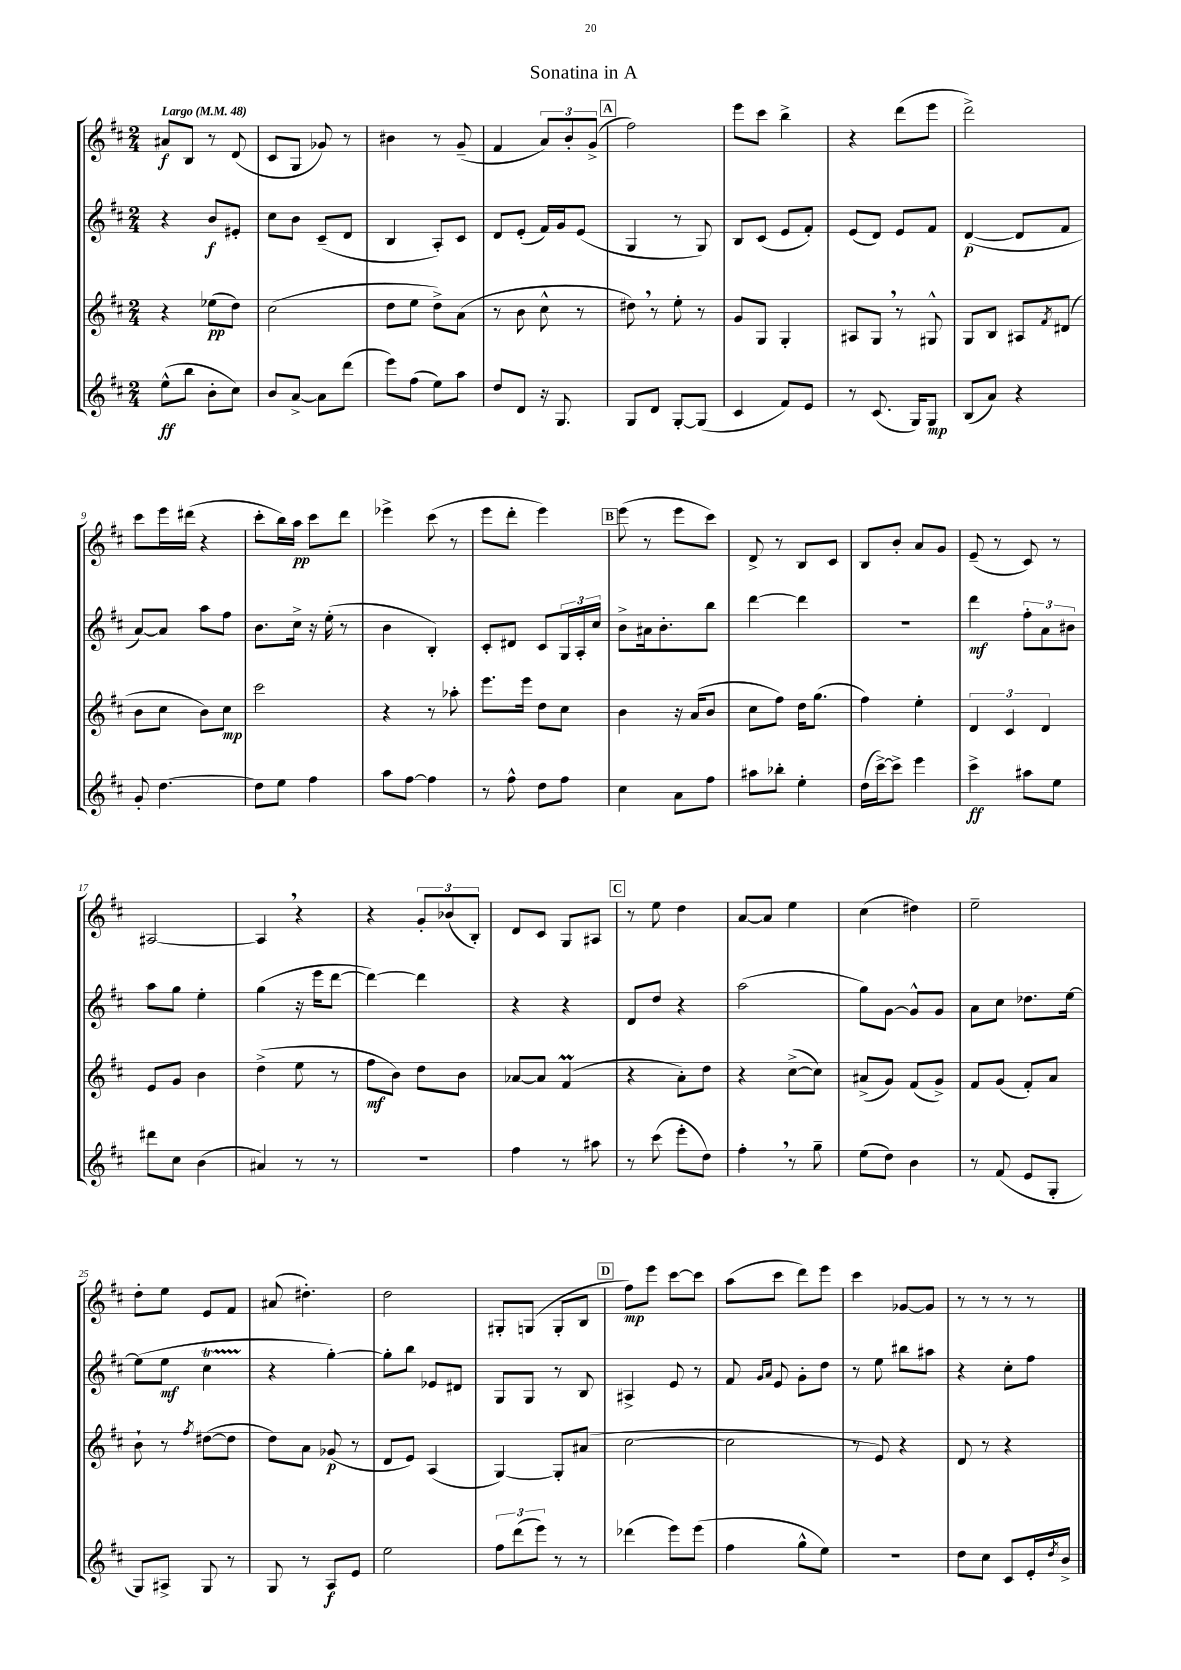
\header { title = "Sonatina in A" }
<<
\new StaffGroup <<
\new Staff = "s0" {
    \clef treble \key d \major \numericTimeSignature \time 2/4 \tempo "Largo" 4 = 48
    ais'8\f b8 r8 d'8( |
    cis'8 g8 ges'8) r8 |
    bis'4 r8 g'8--( |
    fis'4 \tuplet 3/2 { a'8) b'8-. g'8->( } |
    \mark \markup { \box "A" } fis''2) |
    e'''8 cis'''8 b''4-> |
    r4 d'''8( e'''8 |
    d'''2->) |
    cis'''8 e'''16 dis'''16( r4 |
    cis'''8-. b''16) a''16\pp cis'''8 d'''8 |
    ees'''4-> cis'''8( r8 |
    e'''8 d'''8-. e'''4) |
    \mark \markup { \box "B" } e'''8( r8 e'''8 cis'''8) |
    d'8-> r8 b8 cis'8 |
    b8 b'8-. a'8 g'8 |
    e'8--( r8 cis'8) r8 |
    ais2~ |
    ais4 \breathe r4 |
    r4 \tuplet 3/2 { g'8-. bes'8( b8-.) } |
    d'8 cis'8 g8 ais8 |
    \mark \markup { \box "C" } r8 e''8 d''4 |
    a'8~ a'8 e''4 |
    cis''4( dis''4) |
    e''2-- |
    d''8-. e''8 e'8 fis'8 |
    ais'8( dis''4.-.) |
    d''2 |
    gis8-. g8( g8-. b8 |
    \mark \markup { \box "D" } fis''8\mp) e'''8 cis'''8~ cis'''8 |
    a''8( cis'''8 d'''8) e'''8 |
    cis'''4 ges'8~ ges'8 |
    r8 r8 r8 r8 \bar "|." |
}
\new Staff = "s1" {
    \clef treble \key d \major \numericTimeSignature \time 2/4
    r4 b'8\f eis'8-. |
    cis''8 b'8 cis'8--( d'8 |
    b4 a8-.) cis'8 |
    d'8 e'8-.( fis'16) g'16 e'8( |
    \mark \markup { \box "A" } g4 r8 g8) |
    b8 cis'8( e'8 fis'8-.) |
    e'8( d'8) e'8 fis'8 |
    d'4~\p( d'8 fis'8 |
    a'8~) a'8 a''8 fis''8 |
    b'8. cis''16-> r16 e''16-.( r8 |
    b'4 b4-.) |
    cis'8-. dis'8 cis'8 \tuplet 3/2 { g16 a16-. cis''16 } |
    \mark \markup { \box "B" } b'8-> ais'16 b'8.-. b''8 |
    d'''4~ d'''4 |
    r2 |
    d'''4\mf \tuplet 3/2 { fis''8-. a'8 bis'8 } |
    a''8 g''8 e''4-. |
    g''4( r16 e'''16 d'''8~ |
    d'''4~) d'''4 |
    r4 r4 |
    \mark \markup { \box "C" } d'8 d''8 r4 |
    a''2( |
    g''8) g'8~ g'8-^ g'8 |
    a'8 cis''8 des''8. e''16~ |
    e''8( e''8\mf cis''4\startTrillSpan |
    r4\stopTrillSpan g''4~-.) |
    g''8-. b''8 ees'8 dis'8 |
    g8 g8 r8 b8 |
    \mark \markup { \box "D" } ais4-> e'8 r8 |
    fis'8 \grace { g'16 a'16 } e'8 g'8-. d''8 |
    r8 e''8 bis''8 ais''8 |
    r4 cis''8-. fis''8 \bar "|." |
}
\new Staff = "s2" {
    \clef treble \key d \major \numericTimeSignature \time 2/4
    r4 ees''8\pp( d''8) |
    cis''2( |
    d''8 e''8 d''8->) a'8( |
    r8 b'8 cis''8-^ r8 |
    \mark \markup { \box "A" } dis''8) \breathe r8 e''8-. r8 |
    g'8 g8 g4-. |
    ais8 g8 \breathe r8 gis8-^ |
    g8 b8 ais8 \acciaccatura { fis'8 } dis'8( |
    b'8 cis''8 b'8) cis''8\mp |
    cis'''2 |
    r4 r8 aes''8-. |
    e'''8. e'''16 d''8 cis''8 |
    \mark \markup { \box "B" } b'4 r16 a'16( b'8 |
    cis''8 fis''8) d''16 g''8.( |
    fis''4) e''4-. |
    \tuplet 3/2 { d'4 cis'4 d'4 } |
    e'8 g'8 b'4 |
    d''4->( e''8 r8 |
    fis''8\mf b'8) d''8 b'8 |
    aes'8~ aes'8 fis'4\prall( |
    \mark \markup { \box "C" } r4 a'8-.) d''8 |
    r4 cis''8~->( cis''8) |
    ais'8->( g'8) fis'8( g'8->) |
    fis'8 g'8( fis'8-.) a'8 |
    b'8-! r8 \acciaccatura { fis''8 } dis''8~( dis''8 |
    d''8) a'8 ges'8\p( r8 |
    d'8 e'8) a4( |
    g4~) g8-. ais'8( |
    \mark \markup { \box "D" } cis''2~ |
    cis''2 |
    r8 e'8) r4 |
    d'8 r8 r4 \bar "|." |
}
\new Staff = "s3" {
    \clef treble \key d \major \numericTimeSignature \time 2/4
    e''8-^\ff( b''8 b'8-. cis''8) |
    b'8 a'8~-> a'8 d'''8( |
    e'''8) fis''8( e''8) a''8 |
    d''8 d'8 r16 g8. |
    \mark \markup { \box "A" } g8 d'8 g8~-. g8( |
    cis'4 fis'8) e'8 |
    r8 cis'8.( g16) g8\mp |
    b8( a'8) r4 |
    g'8-. d''4.~ |
    d''8 e''8 fis''4 |
    a''8 fis''8~ fis''4 |
    r8 fis''8-^ d''8 fis''8 |
    \mark \markup { \box "B" } cis''4 a'8 fis''8 |
    ais''8 bes''8-. e''4-. |
    d''16( cis'''16~->) cis'''8-> e'''4 |
    cis'''4->\ff ais''8 e''8 |
    dis'''8 cis''8 b'4( |
    ais'4) r8 r8 |
    R2 |
    fis''4 r8 ais''8 |
    \mark \markup { \box "C" } r8 cis'''8( e'''8-. d''8) |
    fis''4-. \breathe r8 g''8-- |
    e''8( d''8) b'4 |
    r8 fis'8( e'8 g8-. |
    g8) ais8-> g8 r8 |
    g8 r8 a8\f e'8 |
    e''2 |
    \tuplet 3/2 { fis''8 d'''8( e'''8) } r8 r8 |
    \mark \markup { \box "D" } des'''4( e'''8) e'''8( |
    fis''4 g''8-^ e''8) |
    R2 |
    d''8 cis''8 cis'8 e'16-. \acciaccatura { d''8 } b'16-> \bar "|." |
}
>>
>>
